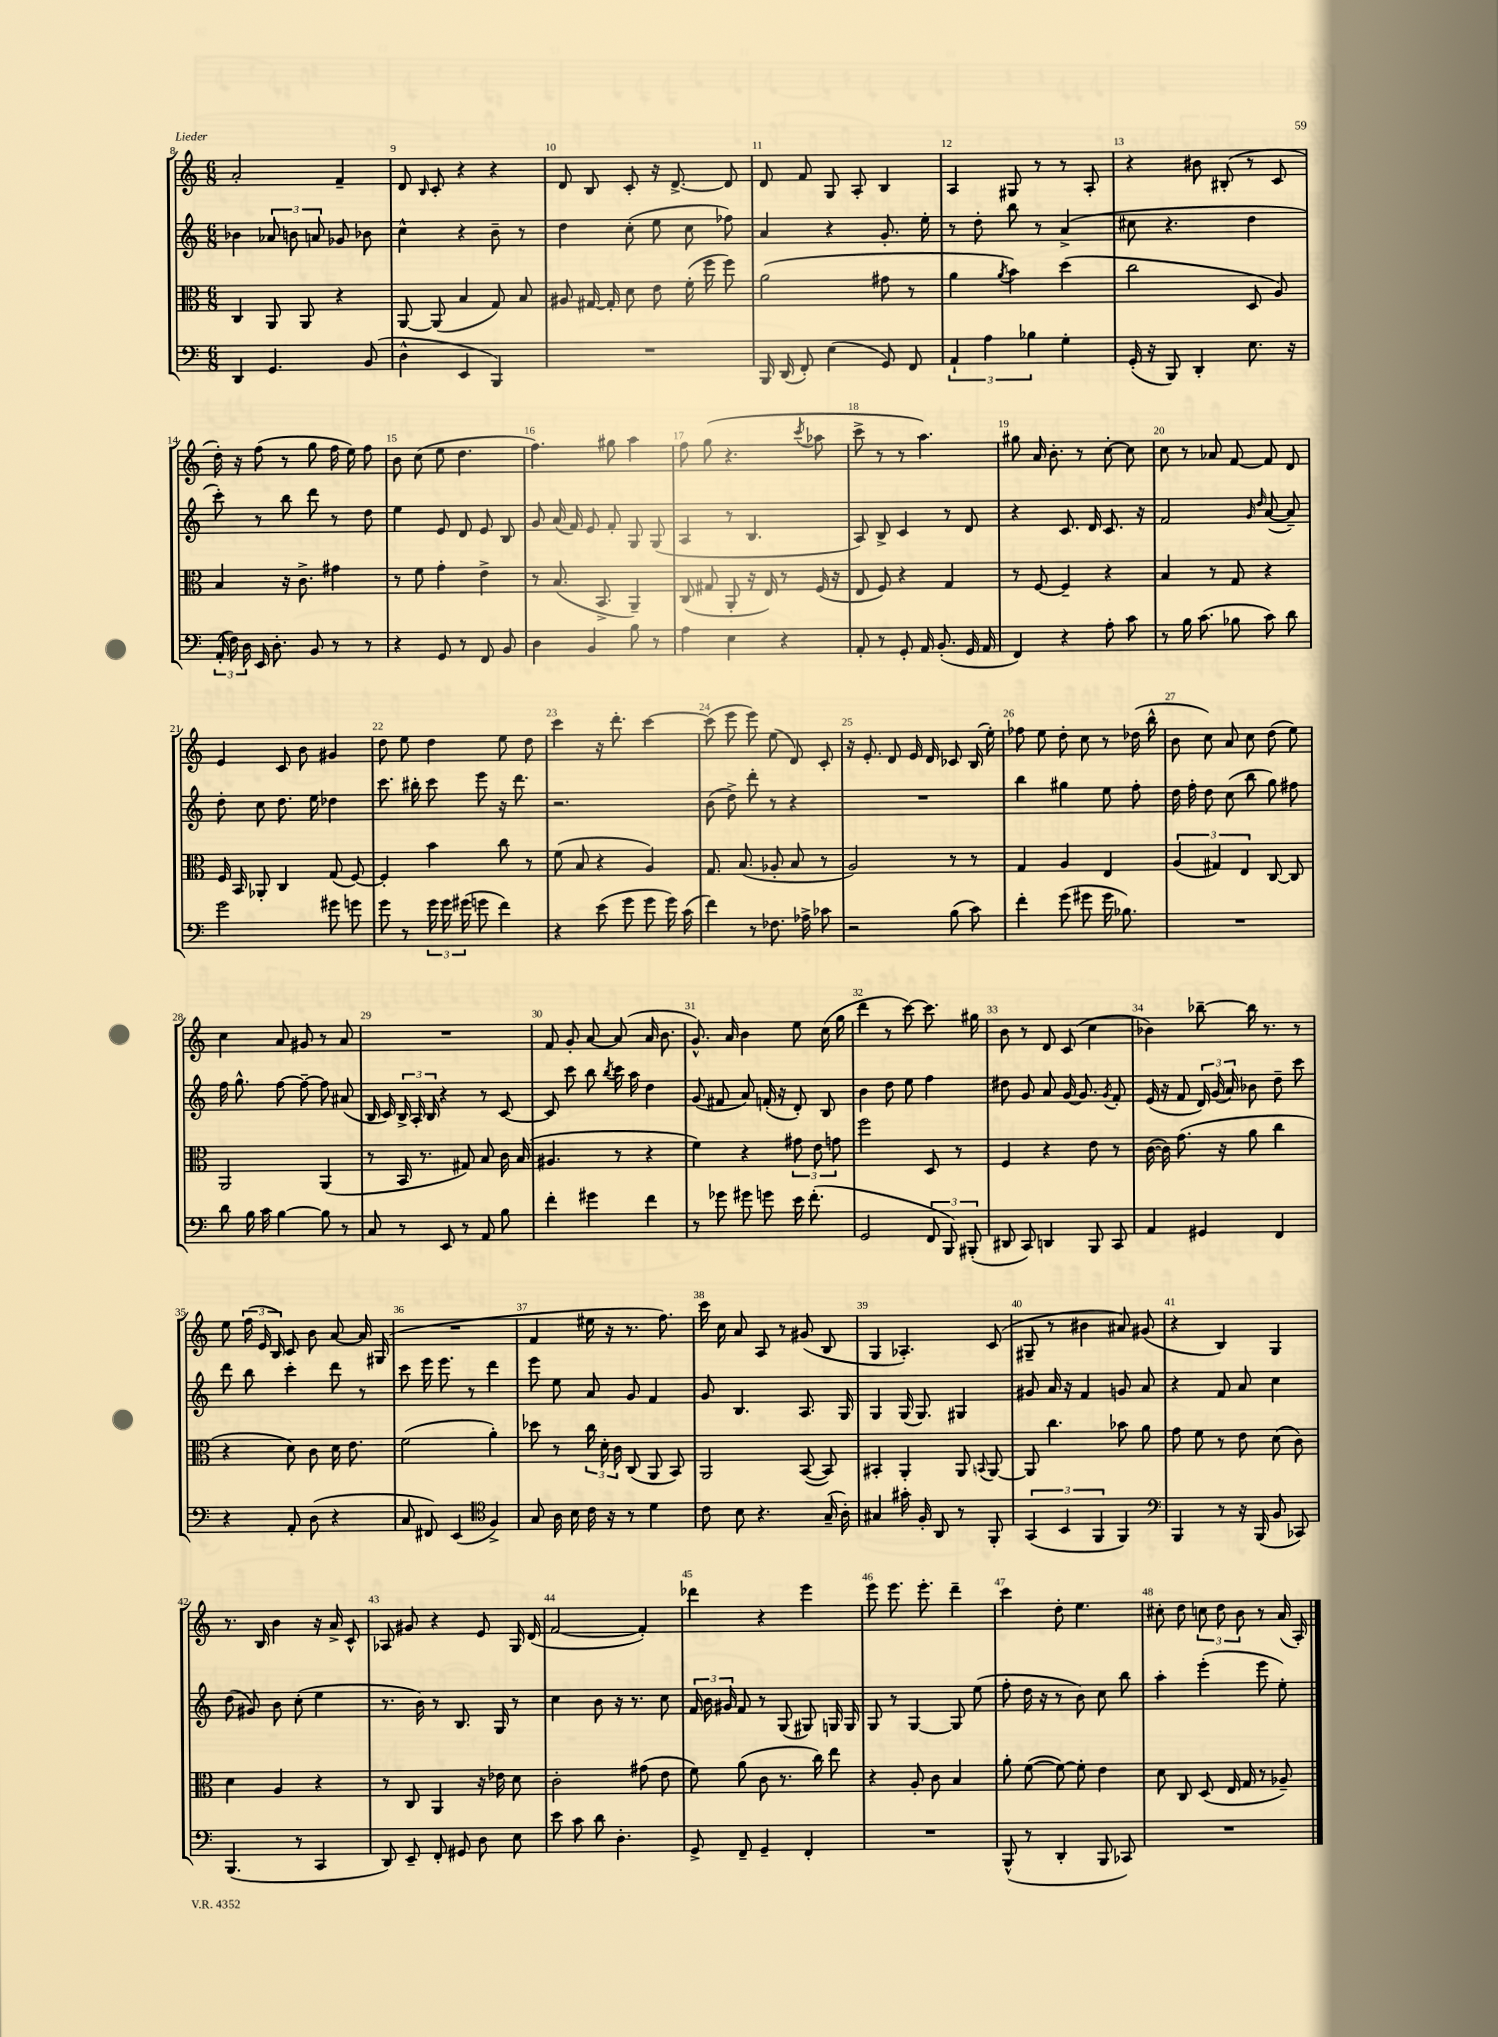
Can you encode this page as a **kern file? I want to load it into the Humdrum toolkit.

**kern	**kern	**kern	**kern
*part4	*part3	*part2	*part1
*staff4	*staff3	*staff2	*staff1
*clefF4	*clefC3	*clefG2	*clefG2
*k[]	*k[]	*k[]	*k[]
*M6/8	*M6/8	*M6/8	*M6/8
=8	=8	=8	=8
4DD/	4C/	4b-X\	2a'/
4.GG/	8AA/	12a-X/	.
.	.	12bn\	.
.	8AA/	.	.
.	.	12an/	.
.	4r	8g-X/	4f~/
(8BB/	.	8b-X\	.
=9	=9	=9	=9
4D^^\	[8AA/	4cc^^\	8d/
.	.	.	16qqB/
.	(8AA/]	.	8c'/
4EE/	4B/	4r	4r
4BBB/)	8G/)	8b~\	4r
.	8B/	8r	.
=10	=10	=10	=10
2.r	8A#X/	4dd\	8d/
.	[16G#X/	.	8B/
.	16G#'/]	.	.
.	8d\	(8cc'\	8c'/
.	8e\	8ee\	16r
.	.	.	[8.d^/
.	(16f'\	8cc\	.
.	16ff\	.	.
.	8ff\)	8ff-X\)	8d/]
=11	=11	=11	=11
16BBB/	(2a\	4a/	8d/
(16DD/	.	.	.
8FF'/)	.	.	8f/
(4E\	.	4r	8G/
.	.	.	8A'/
8GG/)	8g#X\	8.g'/	4B/
8FF/	8r	.	.
.	.	16ee'\	.
=12	=12	=12	=12
6AA`/	4a\	8r	4A/
.	.	8dd'\	.
6A\	.	.	.
.	8qa/	.	.
.	4b\)	8bb\	8G#X/
6B-X\	.	.	.
.	.	8r	8r
4G'\	(4dd\	(4a^/	8r
.	.	.	8A'/
=13	=13	=13	=13
(16GG'/	2cc\	8cc#X\	4r
16r	.	.	.
8BBB/)	.	4.r	.
4DD'/	.	.	8b#X\
.	.	.	(8B#X'/
8.E\	8D/	4dd\	8r
.	8A/)	.	8c/
16r	.	.	.
!!LO:LB:g=z
=14	=14	=14	=14
(24AA'/	4B/	8ccc'\)	16dd'\)
24F\)	.	.	.
.	.	.	16r
24D\	.	.	.
16EE/	.	8r	(8ff\
8.D'\	.	.	.
.	16r	8bb\	8r
.	8.c^\	.	.
8BB/	.	8ddd\	8gg\
8r	4g#X\	8r	16ff\
.	.	.	16ee\)
8r	.	8dd\	8ff\
=15	=15	=15	=15
4r	8r	4ee\	8b\
.	8f\	.	(8cc\
8GG/	4g'\	8e/	8ee\
8r	.	8d/	4.dd\
8FF/	4e^\	8e/	.
8BB/	.	8B/	.
=16	=16	=16	=16
4D\	8r	8g/	4.ff\)
.	(8.B/	(16a/	.
.	.	16f/)	.
4BB/	.	8e/	.
.	8.BB^/	.	.
.	.	8f'/	8gg#X\
8B\	4AA~/)	8G/	4aa\
8r	.	(8G/	.
=17	=17	=17	=17
4A\	(8C/	4A/	8ff\
.	8G#X/	.	(8gg\
4E\	8AA'/	8r	4.r
.	16r	4.B/	.
.	16E/)	.	.
4r	8r	.	.
.	.	.	8qccc/
.	(16F/	.	8aa-X\
.	16r	.	.
=18	=18	=18	=18
8AA'/	8E/	8A/)	8ccc^\
8r	8F/)	8B^/	8r
8GG'/	4r	4c/	8r
16AA/	.	.	4.aa\)
(8.BB'/	.	.	.
.	4G/	8r	.
16GG/	.	8d/	.
16AA/	.	.	.
=19	=19	=19	=19
4FF/)	8r	4r	8gg#X\
.	[8F/	.	16a/
.	.	.	8.b'\
4r	4F~/]	8.c/	.
.	.	.	8r
.	.	16d/	.
8A'\	4r	8.c/	[8cc'\
8c\	.	.	8cc\]
.	.	16r	.
=20	=20	=20	=20
8r	4B/	2f/	8cc\
16B\	.	.	8r
(8.c\	.	.	.
.	8r	.	8a-X/
8B-X\	8G/	.	[8f/
.	.	16qqg/	.
.	.	16qqdd/	.
8c\)	4r	([8a/	8f/]
8d\	.	8a~/])	8d/
!!LO:LB:g=z
=21	=21	=21	=21
2g\	16F/	8dd'\	4e/
.	16BB/	.	.
.	8AA-X'/	8cc\	.
.	4C/	8.dd\	8c/
.	.	.	8b\
.	.	16ee\	.
8g#X\	(8G/	4dd-X\	4g#X/
8gn\	[8F/)	.	.
=22	=22	=22	=22
8g\	4F'/]	8.ccc\	8dd\
8r	.	.	8ee\
.	.	16bb#X'\	.
24g\	4b\	8ccc\	4dd\
24g\	.	.	.
(24g#X\	.	.	.
8gn\	.	8eee\	.
4f\)	8cc\	16r	8ee\
.	.	8.ddd\	.
.	8r	.	8dd\
=23	=23	=23	=23
4r	(8f\	2.r	4ccc\
.	8B/	.	.
(8e\	4r	.	16r
.	.	.	8.ddd'\
8g\	.	.	.
8g\	4A/)	.	[4ccc\
16g\)	.	.	.
(16c\	.	.	.
=24	=24	=24	=24
4f\)	8.G/	(8b\	(8ccc\]
.	.	8dd^\)	8eee\
.	(8.B/	.	.
8r	.	8ddd'\	8eee\)
8.F-X\	8A-X'/	8r	(8ee\
.	8B/	4r	8d/)
16A-X^\	.	.	.
8c-X\	8r	.	8c'/
=25	=25	=25	=25
2r	2A/)	2.r	16r
.	.	.	8.e'/
.	.	.	8d/
.	.	.	16e/
.	.	.	16d/
(8B\	8r	.	8c-X/
8c\)	8r	.	(16B/
.	.	.	16ee'\)
=26	=26	=26	=26
4f'\	4G/	4bb\	8ff-X\
.	.	.	8ee\
(8g\	4A/	4gg#X\	8dd'\
8g#X\	.	.	8cc\
16g#\	4E/	8ee\	8r
8.B-X\)	.	.	.
.	.	8ff'\	(16dd-X\
.	.	.	16bb^^\
=27	=27	=27	=27
2.r	(6A/	16dd\	8b\
.	.	16ff'\	.
.	.	8dd\	8cc\)
.	6G#X/)	.	.
.	.	(8cc\	8a/
.	6E/	.	.
.	.	8bb\	8cc\
.	[8C/	8gg\)	(8dd\
.	8C/]	8ff#X\	8ee\)
!!LO:LB:g=z
=28	=28	=28	=28
8d\	2AA/	16ff\	4cc\
.	.	8.gg^^\	.
16B\	.	.	.
16c\	.	.	.
[4B\	.	[8ff\	8a/
.	.	8ff~\_	8g#X/
8B\]	(4AA/	8ff\]	8r
8r	.	(8a#X/	8a/
=29	=29	=29	=29
8C/	8r	16B/	2.r
.	.	16c/)	.
8r	16BB/	24B^/	.
.	.	24A'/	.
.	8.r	.	.
.	.	24B/	.
8EE/	.	4r	.
8r	8G#X/)	.	.
8AA/	8B/	8r	.
8B\	16c\	[8c/	.
.	(16B/	.	.
=30	=30	=30	=30
4f'\	4.A#X/	8c/]	8f/
.	.	8ccc\	8g'/
4g#X\	.	8bb\	[8a/
.	.	8qbb/	.
.	8r	16ccc\	(8a/]
.	.	16aa\	.
4f\	4r	4dd\	16a/
.	.	.	8.b\
=31	=31	=31	=31
8r	4f\)	(8g/	8.g^^/)
8g-X\	.	8f#X/	.
.	.	.	16a/
8g#X\	4r	8a/)	4b\
8gn\	.	(16fn'/	.
.	.	16r	.
16e\	12g#X\	8d'/)	8ee\
(8.f'\	.	.	.
.	12e\	.	.
.	.	8B/	(16cc\
.	12gn\	.	.
.	.	.	16gg\
=32	=32	=32	=32
2GG/	2ff\	4b\	4ddd\
.	.	8dd\	8r
.	.	8ee\	[8ccc\)
12FF/	8D/	4ff\	8.ccc\]
12BBB/)	.	.	.
.	8r	.	.
(12BBB#X'/	.	.	.
.	.	.	16gg#X\
=33	=33	=33	=33
8DD#X/	4F/	8dd#X\	8b\
8CC/)	.	8g/	8r
4DDn/	4r	8a/	8d/
.	.	[16g/	(8c/
.	.	8.g/]	.
8BBB/	8e\	.	4cc\
.	.	8qg/	.
8CC/	8r	8f'/	.
=34	=34	=34	=34
4AA/	([16c\	(16e/	4b-X\)
.	16c\])	16r	.
.	(8.g\	8f/	.
4GG#X/	.	24d/)	[8bb-X~\
.	.	(24g/	.
.	16r	.	.
.	.	24a/)	.
.	8a\	8b-X\	16bb-\]
.	.	.	8.r
4FF/	4cc\	8dd~\	.
.	.	8ccc\	8r
!!LO:LB:g=z
=35	=35	=35	=35
4r	4r	8ddd\	8ee\
.	.	8bb\	(24ff\
.	.	.	24e/
.	.	.	24B/)
8AA'/	8d\)	4ccc'\	8c/
(8D\	8c\	.	8b\
4r	16d\	8ddd\	[8a/
.	8.e\	.	.
.	.	8r	16a/]
.	.	.	(16G#X/
=36	=36	=36	=36
8C/	(2f\	8ccc\	2.r
8FF#X/)	.	16eee\	.
.	.	8.eee\	.
(4EE/	.	.	.
.	.	8r	.
*clefC4	*	*	*
4F^/)	4a'\)	4ddd\	.
=37	=37	=37	=37
8G/	8dd-X\	8eee\	4f/
16A\	8r	8ee\	.
16B\	.	.	.
16c\	24cc\	8a/	16ee#X\
.	24d'\	.	.
16r	.	.	16r
.	24c\	.	.
8r	(8C/	8g/	8.r
4d\	8AA/	4f/	.
.	.	.	8.ff\)
.	8BB/)	.	.
=38	=38	=38	=38
8c\	2AA/	8g/	16ccc\
.	.	.	16cc\
8B\	.	4.B/	8a/
4.r	.	.	8A/
.	.	.	8r
.	([8BB/	8.A/	(8g#X/
(16G~/	8BB/])	.	8B/
16A'\)	.	16G/	.
=39	=39	=39	=39
4G#X/	4BB#X'/	4G/	4G/
16g#X'\	4AA'/	(16G/	4.A-X'/)
16F'/	.	8.G/)	.
8AA/	.	.	.
8r	8AA/	4G#X/	.
.	8qqBBn/	.	.
8FF'/	[8AA/	.	(8c/
=40	=40	=40	=40
(6GG/	8AA/]	8g#X/	8G#X~/
.	4.cc\	16a/	8r
6BB/	.	.	.
.	.	16r	.
.	.	4f/	4b#X\
6FF/	.	.	.
4FF/)	8b-X\	8gn/	8a#X/)
.	8a\	8a/	(8g#X/
=41	=41	=41	=41
*clefF4	*	*	*
4BBB/	8g\	4r	4r
.	8f\	.	.
8r	8r	8f/	4B/)
16r	8e\	8a/	.
(16BBB/	.	.	.
8BB/	(8d\	4cc\	4G/
8CC-X/)	8c\)	.	.
!!LO:LB:g=z
=42	=42	=42	=42
(4.BBB/	4d\	(8dd\	8.r
.	.	8g#X/)	.
.	.	.	16B/
.	4A/	8b\	4b\
8r	.	(8cc'\	.
4CC/	4r	4ee\	16r
.	.	.	16a^/
.	.	.	8c^^/
=43	=43	=43	=43
8DD/)	8r	8.r	8A-X/
8EE~/	8C/	.	8g#X/
.	.	16b\)	.
8FF'/	4AA/	8r	4r
8GG#X/	.	8.B/	.
8D\	16r	.	8e/
.	16e-X\	16G/	.
8E\	8d\	8r	16G/
.	.	.	(16d/
=44	=44	=44	=44
8e\	2c'\	4cc\	[2f/
8c\	.	.	.
8d\	.	8b\	.
4.D'\	.	16r	.
.	.	8.r	.
.	(8g#X\	.	4f'/])
.	8e\	8cc\	.
=45	=45	=45	=45
8GG^/	8f\)	24f/	4ddd-X\
.	.	24b\	.
.	.	24g#X/	.
8FF~/	(8a\	8f/	.
4GG~/	8c\	8r	4r
.	8.r	(8G/	.
4FF'/	.	8G#X/)	4eee\
.	16cc\)	.	.
.	8ee\	16Gn/	.
.	.	16G/	.
=46	=46	=46	=46
2.r	4r	8G/	8eee\
.	.	8r	8.eee\
.	8A'/	[4G/	.
.	.	.	8.eee'\
.	8c\	.	.
.	4B/	8G/]	4ddd~\
.	.	(8ee\	.
=47	=47	=47	=47
(8BBB^^/	8a'\	8ff'\	4ccc\
8r	([8f\	16dd\	.
.	.	16r	.
4DD'/	8f\_)	8r	8dd'\
.	8f'\]	8b\)	4.ee\
8BBB/	4e\	8cc\	.
8CC-X/)	.	8bb\	.
=48	=48	=48	=48
2.r	8d\	4aa'\	8cc#X'\
.	8C/	.	8dd\
.	(8D/	(4eee'\	12ccn\
.	.	.	12dd\
.	16E/	.	.
.	.	.	12b\
.	16G/	.	.
.	8r	8eee\	8r
.	8A-X~/)	8ee'\)	(16a/
.	.	.	16A'/)
==	==	==	==
*-	*-	*-	*-
